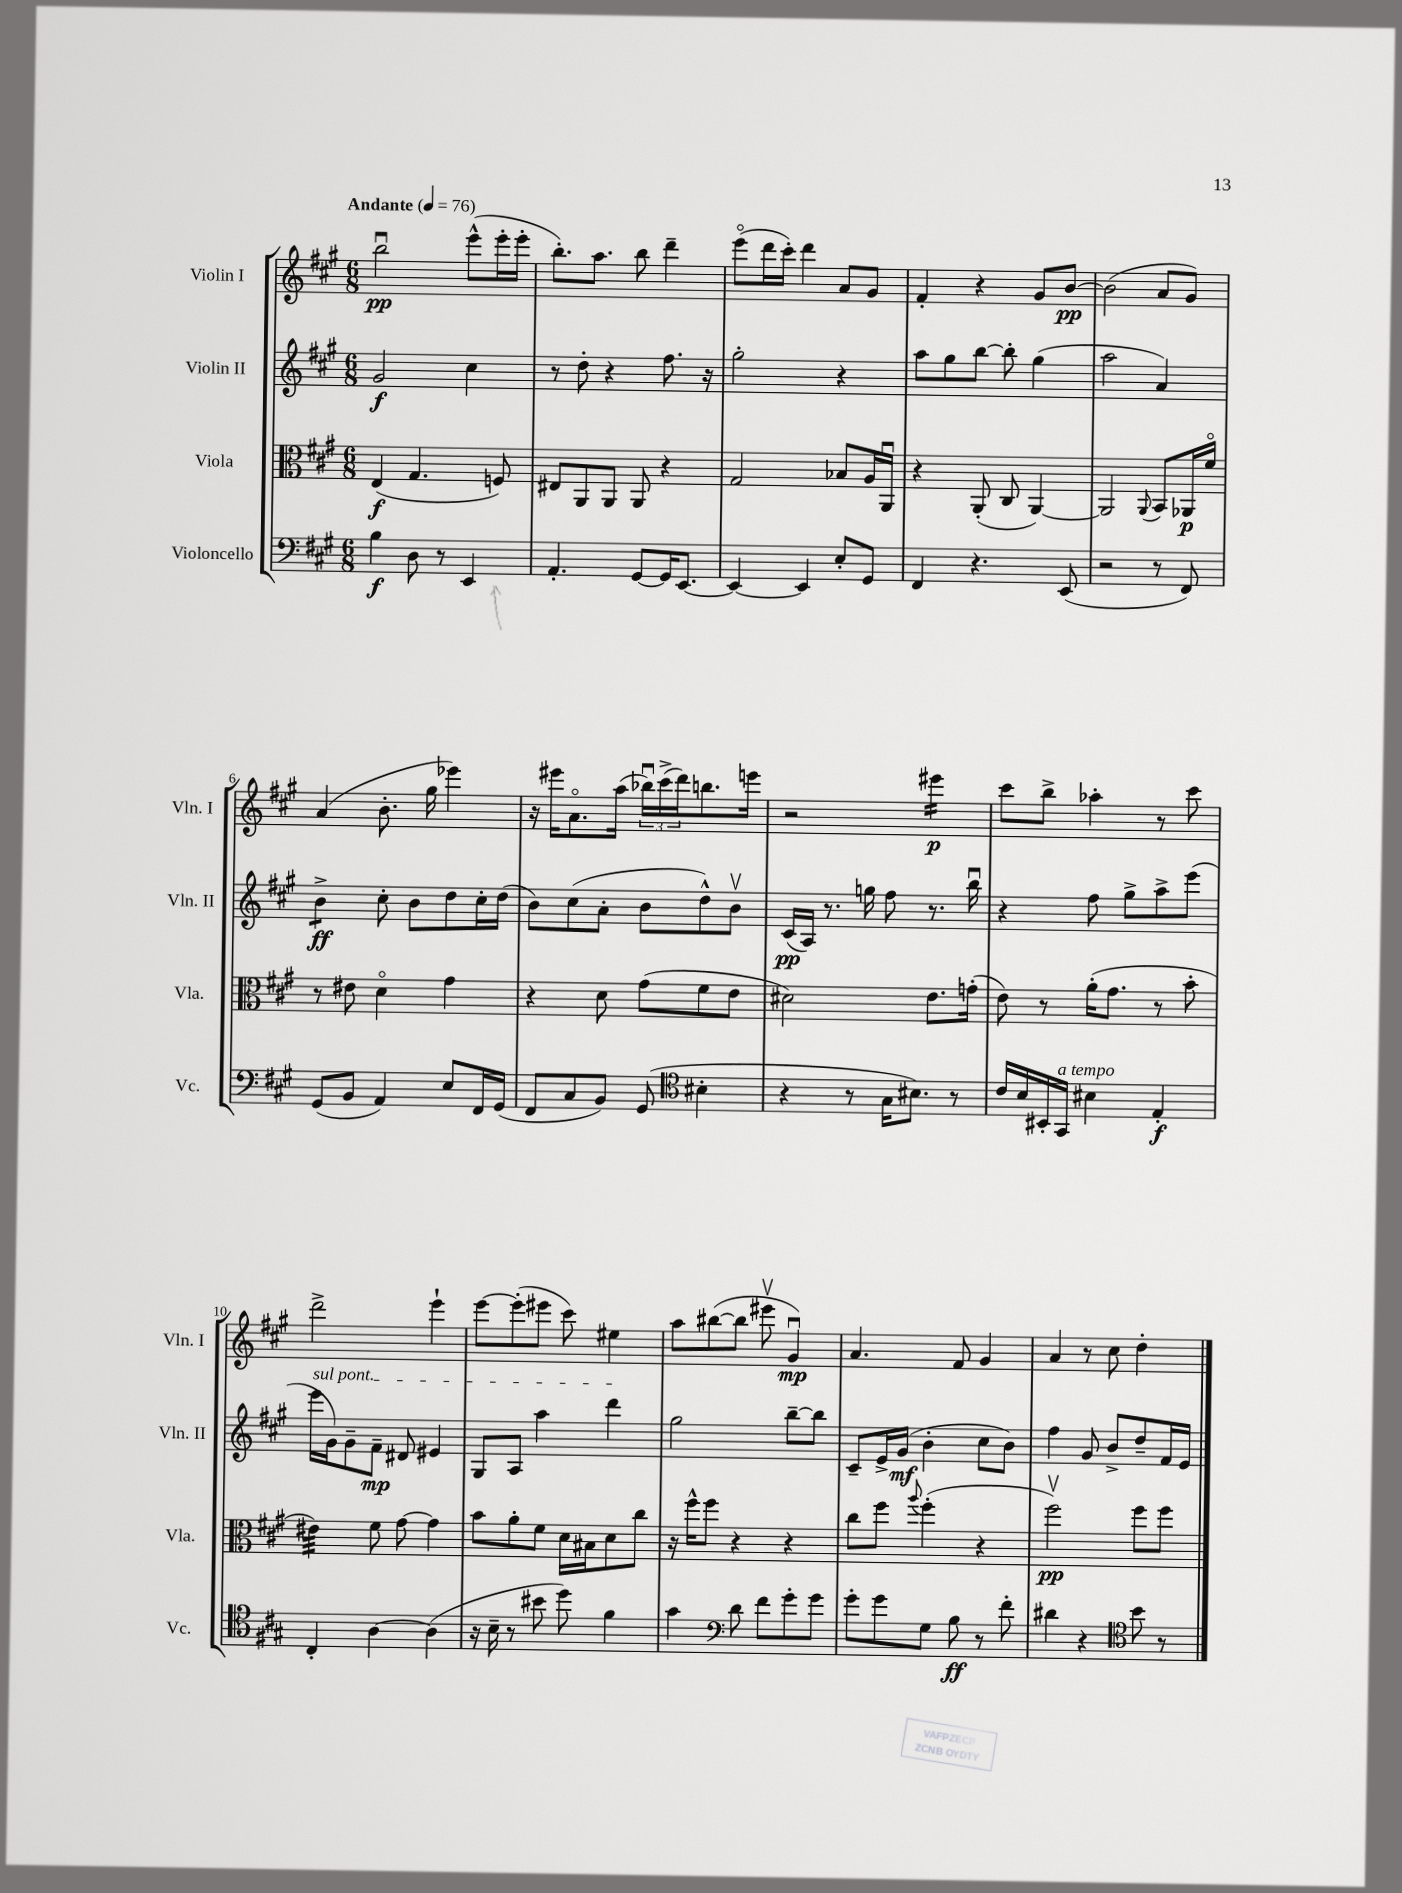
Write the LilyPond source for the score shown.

<<
\new StaffGroup <<
\new Staff = "s0" \with { instrumentName = "Violin I" shortInstrumentName = "Vln. I" } {
    \clef treble \key a \major \numericTimeSignature \time 6/8 \tempo "Andante" 4 = 76
    b''2\downbow\pp e'''8-^( e'''16-. e'''16-. |
    b''8.-.) a''8. b''8 d'''4-- |
    e'''8\flageolet( d'''16 cis'''16-.) d'''4 a'8 gis'8 |
    fis'4-. r4 gis'8 b'8~\pp |
    b'2( a'8 gis'8) |
    a'4( b'8.-. gis''16 ees'''4) |
    r16 eis'''16 a'8.\flageolet a''16( \tuplet 3/2 { bes''16\downbow) cis'''16->( d'''16) } b''8. e'''16 |
    r2 eis'''4:16\p |
    cis'''8 b''8-> aes''4-. r8 cis'''8 |
    d'''2-> e'''4-! |
    e'''8~ e'''8-.( eis'''8 cis'''8) eis''4 |
    a''8 bis''8~( bis''8 eis'''8\upbow gis'4\downbow\mp) |
    a'4. fis'8 gis'4 |
    a'4 r8 cis''8 d''4-. \bar "|." |
}
\new Staff = "s1" \with { instrumentName = "Violin II" shortInstrumentName = "Vln. II" } {
    \clef treble \key a \major \numericTimeSignature \time 6/8
    gis'2\f cis''4 |
    r8 d''8-. r4 fis''8. r16 |
    gis''2-. r4 |
    a''8 gis''8 b''8~ b''8-. gis''4( |
    a''2 a'4) |
    b'4:8->\ff cis''8-. b'8 d''8 cis''16-. d''16( |
    b'8) cis''8( a'8-. b'8 d''8-^) b'8\upbow |
    cis'16\pp( a16) r8. g''16 fis''8 r8. b''16\downbow |
    r4 fis''8 gis''8-> a''8-> e'''8( |
    \once \override TextSpanner.bound-details.left.text = \markup { \italic "sul pont." } e'''16\startTextSpan gis'16) gis'8-- fis'8--\mp dis'8 eis'4 |
    gis8 a8 a''4 d'''4\stopTextSpan |
    gis''2 b''8~-- b''8 |
    cis'8-- e'16-> gis'16\mf( b'4-. cis''8 b'8) |
    fis''4 gis'8 b'8-> d''8-- fis'16 e'16 \bar "|." |
}
\new Staff = "s2" \with { instrumentName = "Viola" shortInstrumentName = "Vla." } {
    \clef alto \key a \major \numericTimeSignature \time 6/8
    e4\f( gis4. f8) |
    eis8 a,8 a,8 a,8 r4 |
    gis2 bes8 a16 a,16\downbow |
    r4 a,8-.( cis8 a,4~) |
    a,2 \appoggiatura { a,8 } b,8 aes,16\p fis'16\flageolet |
    r8 eis'8 d'4\flageolet gis'4 |
    r4 d'8 gis'8( fis'8 e'8 |
    dis'2) e'8. g'16-.( |
    e'8) r8 a'16-.( gis'8. r8 b'8-. |
    eis'4:32) fis'8 gis'8~ gis'4 |
    b'8 a'8-. fis'8 d'16 bis16 d'8 cis''8 |
    r16 fis''16-^ fis''8 r4 r4 |
    cis''8 fis''8 \appoggiatura { a''8 } fis''4-.( r4 |
    fis''2\upbow\pp) fis''8 fis''8 \bar "|." |
}
\new Staff = "s3" \with { instrumentName = "Violoncello" shortInstrumentName = "Vc." } {
    \clef bass \key a \major \numericTimeSignature \time 6/8
    b4\f d8 r8 e,4 |
    a,4.-. gis,8~ gis,16 e,8.~ |
    e,4~ e,4 e8-. gis,8 |
    fis,4 r4. e,8( |
    r2 r8 fis,8) |
    gis,8( b,8 a,4) e8 fis,16 gis,16( |
    fis,8 cis8 b,8) gis,8( \clef tenor bis4-. |
    r4 r8 gis16 bis8.) r8 |
    cis'16 b16 bis,16-. gis,16^\markup { \italic "a tempo" } bis4 e4-.\f |
    cis4-. a4~ a4( |
    r16 b16-- r8 bis'8 d''8) fis'4 |
    gis'4 \clef bass d'8 fis'8 gis'8-. gis'8 |
    gis'8-. gis'8 gis8 b8\ff r8 fis'8-. |
    dis'4 r4 \clef tenor b'8 r8 \bar "|." |
}
>>
>>
